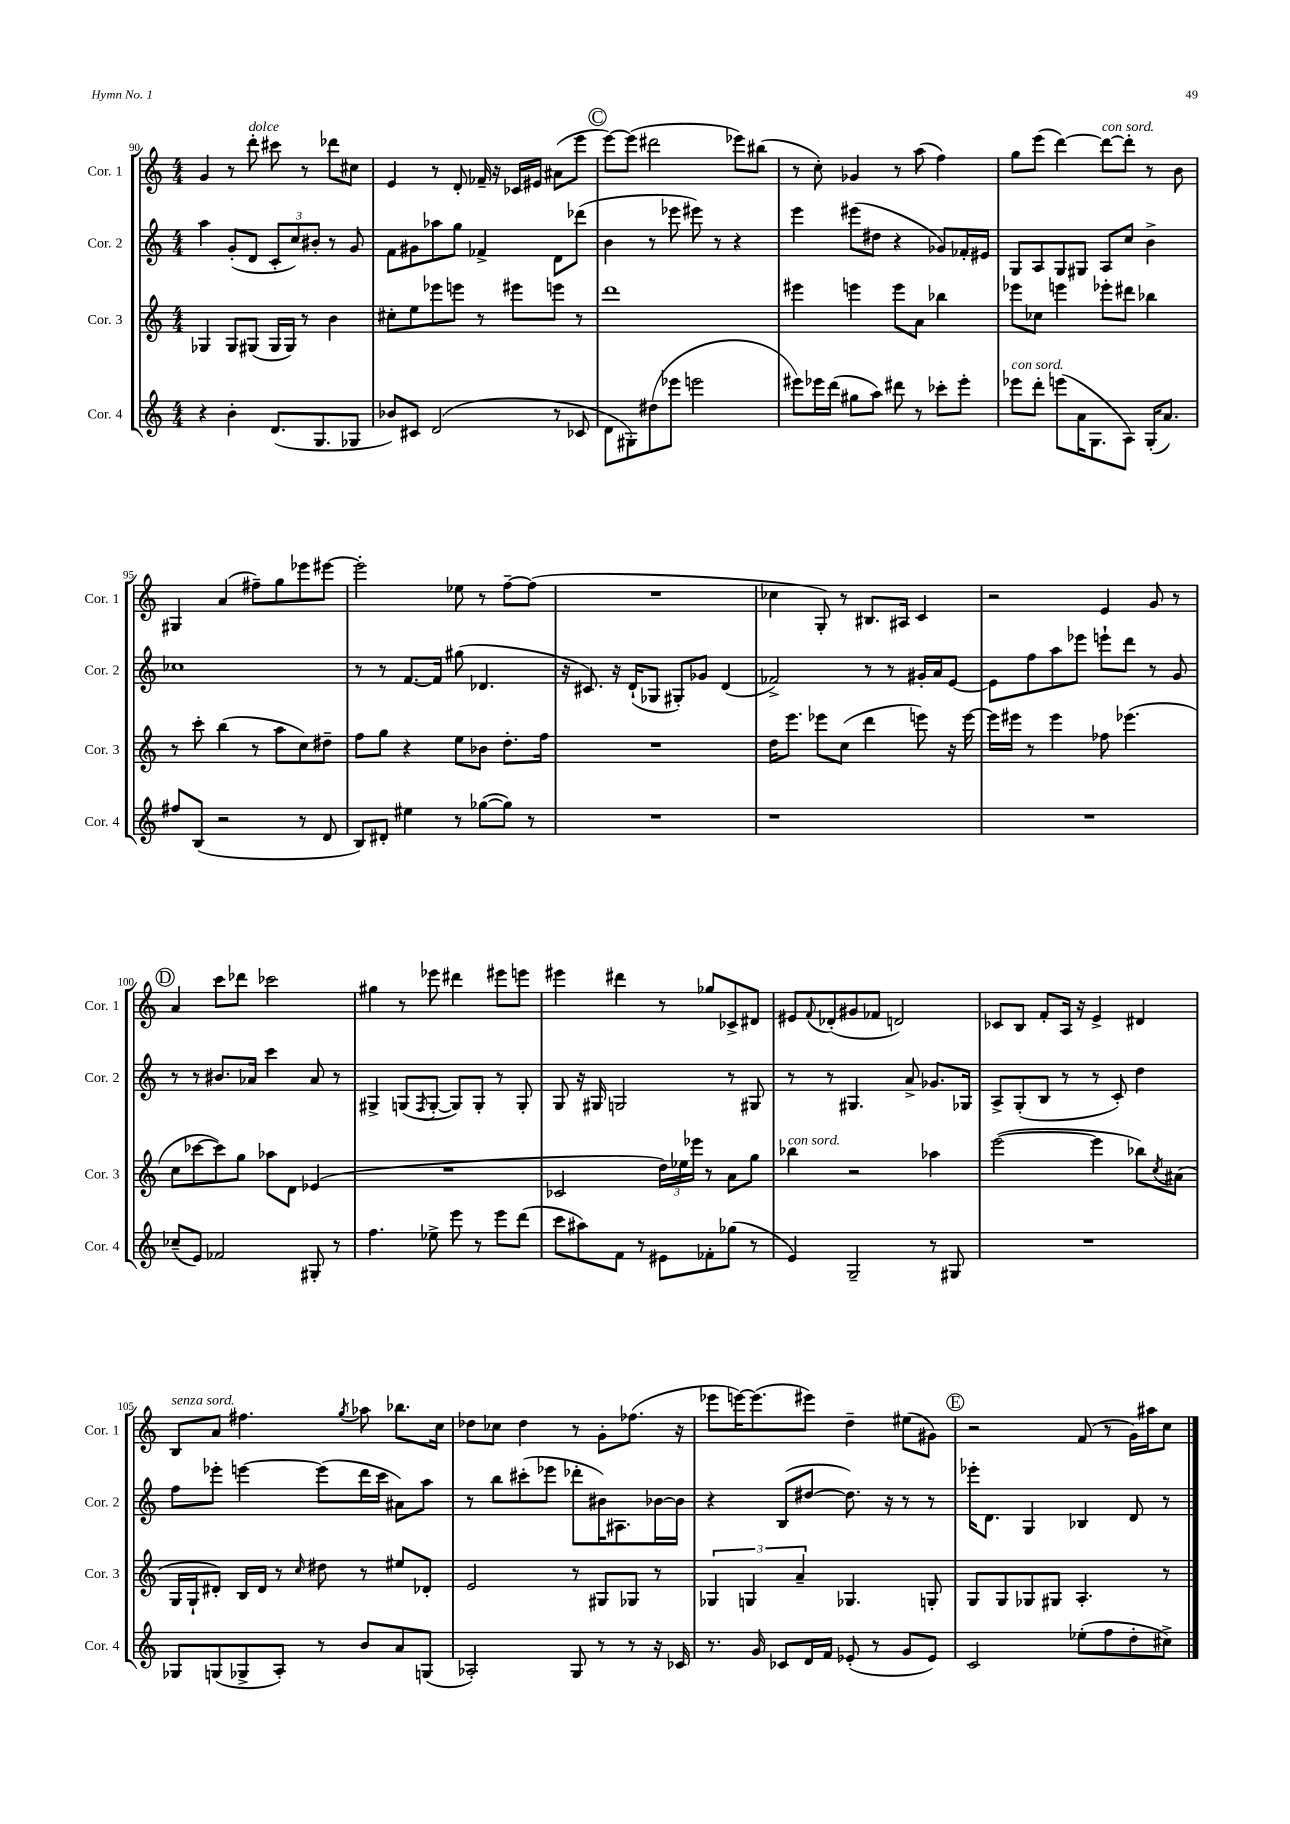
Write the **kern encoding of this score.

**kern	**kern	**kern	**kern
*part4	*part3	*part2	*part1
*staff4	*staff3	*staff2	*staff1
*I"Cor. 4	*I"Cor. 3	*I"Cor. 2	*I"Cor. 1
*I'Cor. 4	*I'Cor. 3	*I'Cor. 2	*I'Cor. 1
*clefG2	*clefG2	*clefG2	*clefG2
*k[]	*k[]	*k[]	*k[]
*M4/4	*M4/4	*M4/4	*M4/4
=90	=90	=90	=90
4r	4G-X/	4aa\	4g/
4b'\	8G-/L	(8g'/L	8r
!	!	!	!LO:TX:a:i:t=dolce
.	(8G#X/J	8d/J	8ddd'\
(8.d/L	16G#/LL	12c'/L	8ccc#X\
.	16G#/JJ)	.	.
.	.	12cc/)	.
.	8r	.	8r
.	.	12b#X'/J	.
8.G/	.	.	.
.	4b\	8r	8ddd-X\L
8G-X/J	.	8g/	8cc#X\J
=91	=91	=91	=91
8b-X/L)	8cc#X'\L	8f\L	4e/
8c#X/J	8ee\	8g#X\	.
(2d/	8eee-X\	8aa-X\	8r
.	8eeen\J	8gg\J	8d'/
.	8r	4f-X^/	16f-X~/
.	.	.	16r
.	8eee#X\L	.	16c-X/LL
.	.	.	16e#X/JJ
8r	8eeen\J	8d\L	(8a#X\L
8c-X/	8r	(8ddd-X\J	8eee\J
!!LO:REH:place=s1:t=C
=92	=92	=92	=92
8d\L	1ddd	4b\	[8eee\L)
8G#X'\)	.	.	(8eee\J]
(8dd#X\	.	8r	2ddd#X\
8eee-X\J	.	8eee-X\	.
2eeen\	.	8eee#X\)	.
.	.	8r	.
.	.	4r	8eee-X\L)
.	.	.	(8bb#X\J
=93	=93	=93	=93
8eee#X\L)	4eee#X\	4eee\	8r
16eee-X\L	.	.	8cc'\)
(16ddd\JJ	.	.	.
8gg#X\L	4eeen\	(8eee#X\L	4g-X/
8aa\J)	.	8dd#X\J	.
8ddd#X\	8eee\L	4r	8r
8r	8a\J	.	(8aa\
8ccc-X'\L	4bb-X\	8g-X/L)	4ff\)
8eee-'\J	.	16f-X'/L	.
.	.	16e#X/JJ	.
=94	=94	=94	=94
!LO:TX:a:i:t=con sord.	!	!	!
8eee-X\L	8eee-X\L	8G/L	8gg\L
8ddd'\J	8cc-X\J	8A/	(8eee\J
(8eeen\L	4eeen\	8G/	[4ddd\)
16a\K	.	8G#X/J	.
8.G\	.	.	.
!	!	!	!LO:TX:a:i:t=con sord.
.	8eee-X'\L	8A/L	8ddd\L_
8A\J)	8ddd#X\J	8cc/J	8ddd'\J]
(16G'/KL	4bb-X\	4b^\	8r
8.a/J)	.	.	.
.	.	.	8b\
!!LO:LB:g=z
=95	=95	=95	=95
8ff#X/L	8r	1cc-X	4G#X/
(8B/J	8ccc'\	.	.
2r	(4bb\	.	(4a/
.	8r	.	8ff#X~\L)
.	8aa\L	.	8gg\
8r	8cc\)	.	8eee-X\
8d/	8dd#X~\J	.	[8eee#X\J
=96	=96	=96	=96
8B/L)	8ff\L	8r	2eee#'\]
8d#X'/J	8gg\J	8r	.
4ee#X\	4r	[8.f/L	.
.	.	16f/Jk]	.
8r	8ee\L	(8gg#X\	8ee-X\
([8gg-X\L	8b-X\J	4.d-X/	8r
8gg-\J])	8.dd'\L	.	[8ff~\L
8r	.	.	(8ff\J]
.	16ff\Jk	.	.
=97	=97	=97	=97
1r	1r	16r	1r
.	.	8.c#X/)	.
.	.	16r	.
.	.	(16d`/KL	.
.	.	8G-X/J	.
.	.	8G#X'/L)	.
.	.	8g-X/J	.
.	.	(4d/	.
=98	=98	=98	=98
1r	16dd\KL	2f-X^/)	4cc-X\
.	8.eee\J	.	.
.	8eee-X\L	.	8G'/)
.	(8cc\J	.	8r
.	4ddd\	8r	8.B#X/L
.	.	8r	.
.	.	.	16A#X/Jk
.	8eeen\)	16g#X'/LL	4c/
.	.	16a/J	.
.	16r	[8e/J	.
.	[16eee\	.	.
=99	=99	=99	=99
1r	16eee\LL]	8e\L]	2r
.	16eee#X\JJ	.	.
.	8r	8ff\	.
.	4eee#\	8aa\	.
.	.	8eee-X\J	.
.	8ff-X\	8eeen`\L	4e/
.	(4.eee-X\	8ddd\J	.
.	.	8r	8g/
.	.	8g/	8r
!!LO:LB:g=z
!!LO:REH:place=s1:t=D
=100	=100	=100	=100
(8cc-X~/L	8cc\L	8r	4a/
8e/J)	[8ccc-X\	8r	.
2f-X/	8ccc-\])	8.b#X/L	8ccc\L
.	8gg\J	.	8ddd-X\J
.	.	16a-X/Jk	.
.	8aa-X\L	4ccc\	2ccc-X\
.	8d\J	.	.
8G#X'/	(4e-X/	8a-/	.
8r	.	8r	.
=101	=101	=101	=101
4.ff\	1r	4G#X^/	4gg#X\
.	.	(8Gn/L	8r
.	.	8qF/	.
8ee-X^\	.	[8G'/J	8eee-X\
8eee\	.	8G/L])	4ddd#X\
8r	.	8G'/J	.
8eee\L	.	8r	8eee#X\L
(8ddd\J	.	8G'/	8eeen\J
=102	=102	=102	=102
8ccc\L	2c-X/	8G/	4eee#X\
8aa#X\)	.	16r	.
.	.	16G#X/	.
8f\J	.	2Gn/	4ddd#X\
8r	.	.	.
8e#X\L	24dd\LL)	.	8r
.	24ee-X\	.	.
.	24eee-X\JJ	.	.
8f-X'\	8r	.	8gg-X/L
(8gg-X\J	8a\L	8r	8c-X^/
8r	8gg\J	8G#X/	8d#X/J
=103	=103	=103	=103
!	!LO:TX:a:i:t=con sord.	!	!
4e/)	4bb-X\	8r	8e#X/L
.	.	.	8qqf/
.	.	8r	(8d-X'/
2G~/	2r	4.G#X/	8g#X/
.	.	.	8f-X/J
.	.	.	2dn/)
.	.	8a^/	.
8r	4aa-X\	8.g-X/L	.
8G#X/	.	.	.
.	.	16G-X/Jk	.
=104	=104	=104	=104
1r	([2eee\	8A^/L	8c-X/L
.	.	(8G'/	8B/J
.	.	8B/J	8f'/L
.	.	8r	16A/Jk
.	.	.	16r
.	4eee\]	8r	4e^/
.	.	8c'/)	.
.	8bb-X\L)	4dd\	4d#X/
.	8qcc/	.	.
.	(8a#X\J	.	.
!!LO:LB:g=z
=105	=105	=105	=105
!	!	!	!LO:TX:a:i:t=senza sord.
8G-X/L	16G/LL	8ff\L	8B/L
.	16G`/J	.	.
(8Gn/	8d#X'/J)	8eee-X'\J	8a/J
8G-X^/	16B/LL	[4eeen\	4.ff#X\
.	16d#/JJ	.	.
8A'/J)	8r	.	.
.	16qqcc/	.	.
8r	8dd#X\	(8eee\L]	.
.	.	.	8qgg/
8b/L	8r	16ddd\L	8aa-X\
.	.	16ccc\JJ	.
8a/	8ee#X/L	8a#X\L)	8.bb-X\L
(8Gn/J	8d-X'/J	8aa\J	.
.	.	.	16cc\Jk
=106	=106	=106	=106
2A-X'/)	2e/	8r	8dd-X\L
.	.	8bb\L	8cc-X\J
.	.	(8ccc#X'\	4dd-\
.	.	8eee-X\J	.
8G/	8r	8ddd-X'\L	8r
8r	8G#X/L	16b#X\K)	8g'\L
.	.	8.A#X\	.
8r	8G-X/J	.	(8.ff-X\J
16r	8r	[16b-X\L	.
16c-X/	.	16b-\JJ]	16r
=107	=107	=107	=107
8.r	6G-X/	4r	8eee-X\L
.	.	.	[16eeen\K)
.	6Gn/	.	.
16g/	.	.	(8.eee\]
8c-X/L	.	(8B/L	.
.	6a~/	.	.
16d/L	.	[8dd#X/J	8eee#X\J)
16f/JJ	.	.	.
(8e-X'/	4.G-X/	8.dd#\])	4dd~\
8r	.	.	.
.	.	16r	.
8g/L	.	8r	(8ee#X\L
8e-/J)	8Gn'/	8r	8g#X\J)
!!LO:REH:place=s1:t=E
=108	=108	=108	=108
2c/	8G/L	16eee-X'\KL	2r
.	.	8.d\J	.
.	8G/	.	.
.	8G-X/	4G/	.
.	8G#X/J	.	.
(8ee-X'\L	4.A'/	4B-X/	(8f/
8ff\	.	.	8r
8dd'\	.	8d/	16g\LL)
.	.	.	16aa#X\J
8cc#X^\J)	8r	8r	8cc\J
==	==	==	==
*-	*-	*-	*-
